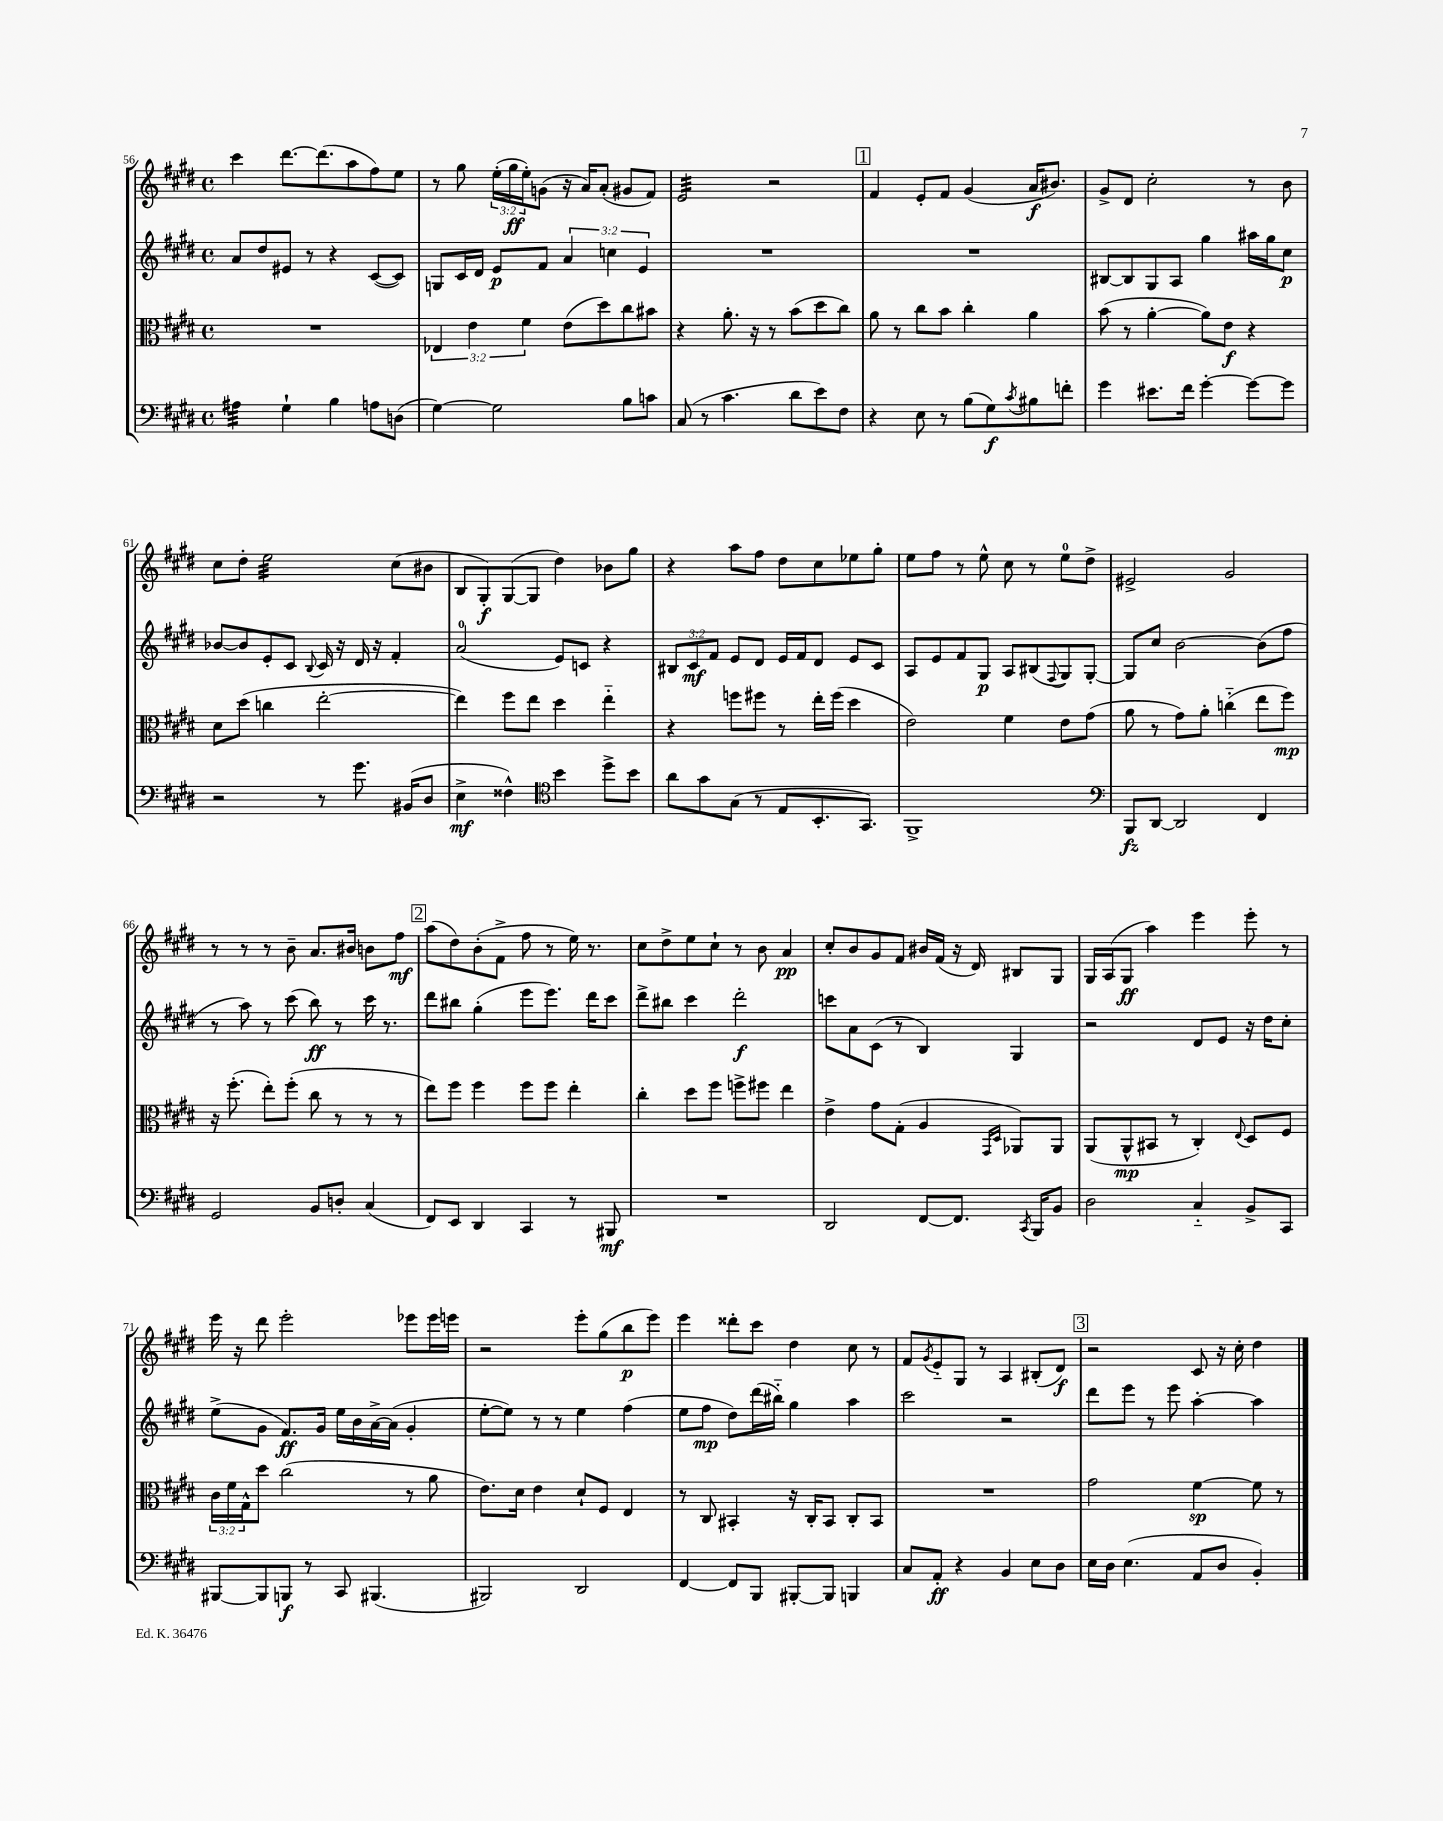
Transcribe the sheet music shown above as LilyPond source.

<<
\new StaffGroup <<
\new Staff = "s0" {
    \clef treble \key e \major \defaultTimeSignature \time 4/4 \override Staff.TupletNumber.text = #tuplet-number::calc-fraction-text
    cis'''4 dis'''8.~ dis'''8.( a''8 fis''8) e''8 |
    r8 gis''8 \tuplet 3/2 { e''16-.( gis''16\ff e''16-.) } g'8( r16 a'16) a'8-.( gis'8 fis'8) |
    e'2:32 r2 |
    \mark \markup { \box "1" } fis'4 e'8-. fis'8 gis'4( a'16\f bis'8.) |
    gis'8-> dis'8 cis''2-. r8 b'8 |
    cis''8 dis''8-. e''2:32 cis''8( bis'8 |
    b8 gis8-.\f) gis8~( gis8 dis''4) bes'8 gis''8 |
    r4 a''8 fis''8 dis''8 cis''8 ees''8 gis''8-. |
    e''8 fis''8 r8 e''8-^ cis''8 r8 e''8-0 dis''8-> |
    eis'2-> gis'2 |
    r8 r8 r8 b'8-- a'8. bis'16 b'8 fis''8\mf |
    \mark \markup { \box "2" } a''8( dis''8) b'8-.( fis'8-> fis''8 r8 e''16) r8. |
    cis''8 dis''8-> e''8 cis''8-! r8 b'8 a'4\pp |
    cis''8-. b'8 gis'8 fis'8 bis'16 fis'16( r16 dis'16) bis8 gis8 |
    gis16 a16( gis8\ff a''4) e'''4 e'''8-. r8 |
    e'''16 r16 dis'''8 e'''2-. ees'''8 ees'''16 e'''16 |
    r2 e'''8-. gis''8( b''8\p e'''8) |
    e'''4 disis'''8-. cis'''8 dis''4 cis''8 r8 |
    fis'8 \acciaccatura { gis'8 } e'8-_ gis8 r8 a4 bis8-.( dis'8\f) |
    \mark \markup { \box "3" } r2 cis'8 r16 cis''16-. dis''4 \bar "|." |
}
\new Staff = "s1" {
    \clef treble \key e \major \defaultTimeSignature \time 4/4 \override Staff.TupletNumber.text = #tuplet-number::calc-fraction-text
    a'8 dis''8 eis'8 r8 r4 cis'8~( cis'8) |
    g8 cis'16 dis'16 e'8\p fis'8 \tuplet 3/2 { a'4 c''4 e'4 } |
    R1 |
    \mark \markup { \box "1" } R1 |
    bis8~ bis8 gis8 a8 gis''4 ais''16 gis''16 cis''8\p |
    bes'8~ bes'8 e'8-. cis'8 \appoggiatura { b8 } cis'16 r16 dis'16 r16 fis'4-. |
    a'2-0( e'8) c'8 r4 |
    \tuplet 3/2 { bis8 cis'8\mf fis'8 } e'8 dis'8 e'16 fis'16 dis'8 e'8 cis'8 |
    a8 e'8 fis'8 gis8\p a8 bis8( \appoggiatura { fis8 } gis8) gis8~-. |
    gis8 cis''8 b'2~ b'8( fis''8 |
    r8 a''8) r8 cis'''8( b''8\ff) r8 cis'''16 r8. |
    \mark \markup { \box "2" } dis'''8 bis''8 gis''4-.( e'''8 e'''8.) dis'''16 cis'''8 |
    dis'''8-> bis''8 cis'''4 dis'''2-.\f |
    c'''8 a'8 cis'8( r8 b4) gis4 |
    r2 dis'8 e'8 r16 dis''16 cis''8-. |
    e''8->( gis'8 fis'8.\ff) gis'16 e''16 b'16 a'16~-> a'16( gis'4-. |
    e''8~-. e''8) r8 r8 e''4 fis''4( |
    e''8 fis''8\mp dis''8) dis'''16( bis''16-_) gis''4 a''4 |
    cis'''2 r2 |
    \mark \markup { \box "3" } dis'''8 e'''8 r8 e'''8 a''4~-. a''4 \bar "|." |
}
\new Staff = "s2" {
    \clef alto \key e \major \defaultTimeSignature \time 4/4 \override Staff.TupletNumber.text = #tuplet-number::calc-fraction-text
    R1 |
    \tuplet 3/2 { ees4 e'4 fis'4 } e'8( dis''8) cis''8 bis'8 |
    r4 a'8.-. r16 r8 b'8( dis''8 cis''8) |
    \mark \markup { \box "1" } a'8 r8 cis''8 b'8 cis''4-. a'4 |
    b'8( r8 a'4~-. a'8) e'8\f r4 |
    dis'8 dis''8( c''4 e''2~-. |
    e''4) fis''8 e''8 dis''4 e''4-_ |
    r4 f''8 fis''8 r8 e''16-. fis''16( dis''4 |
    e'2) fis'4 e'8 gis'8( |
    a'8 r8 gis'8) a'8-. c''4-_( e''8 fis''8\mp) |
    r16 fis''8.-.( e''8-.) fis''8-.( cis''8 r8 r8 r8 |
    \mark \markup { \box "2" } e''8) fis''8 fis''4 fis''8 fis''8 e''4-. |
    cis''4-. dis''8 fis''8 f''8-> fis''8 e''4 |
    e'4-> gis'8 gis8-.( a4 \grace { gis,16 dis16 } aes,8) aes,8 |
    a,8( a,8-^\mp bis,8 r8 cis4-.) \appoggiatura { e8 } dis8 fis8 |
    \tuplet 3/2 { cis'16 fis'16 gis16-^ } dis''8 cis''2( r8 a'8 |
    e'8.) dis'16 e'4 dis'8-! fis8 e4 |
    r8 cis8 bis,4-. r16 cis16-. bis,8 cis8-. bis,8 |
    R1 |
    \mark \markup { \box "3" } gis'2 fis'4~\sp fis'8 r8 \bar "|." |
}
\new Staff = "s3" {
    \clef bass \key e \major \defaultTimeSignature \time 4/4
    ais4:32 gis4-! b4 a8 d8( |
    gis4~) gis2 b8 c'8 |
    cis8( r8 cis'4. dis'8 e'8) fis8 |
    \mark \markup { \box "1" } r4 e8 r8 b8( gis8\f) \acciaccatura { cis'8 } bis8 f'8-. |
    gis'4 eis'8. fis'16 gis'4~-. gis'8~ gis'8 |
    r2 r8 gis'8. bis,16( dis8 |
    e4->\mf fisis4-^) \clef tenor b'4 dis''8-> b'8 |
    a'8 gis'8 gis8( r8 e8 b,8.-. gis,8.) |
    fis,1-> |
    \clef bass b,,8\fz dis,8~ dis,2 fis,4 |
    gis,2 b,8 d8-. cis4( |
    \mark \markup { \box "2" } fis,8) e,8 dis,4 cis,4 r8 bis,,8\mf |
    R1 |
    dis,2 fis,8~ fis,8. \acciaccatura { cis,8 } b,,16 b,8 |
    dis2 cis4-_ b,8-> cis,8 |
    bis,,8~ bis,,8 b,,8\f r8 cis,8 bis,,4.( |
    bis,,2) dis,2 |
    fis,4~ fis,8 b,,8 bis,,8~-. bis,,8 b,,4 |
    cis8 a,8-.\ff r4 b,4 e8 dis8 |
    \mark \markup { \box "3" } e16 dis16 e4.( a,8 dis8 b,4-.) \bar "|." |
}
>>
>>
\layout { \context { \Score currentBarNumber = #56 } }
